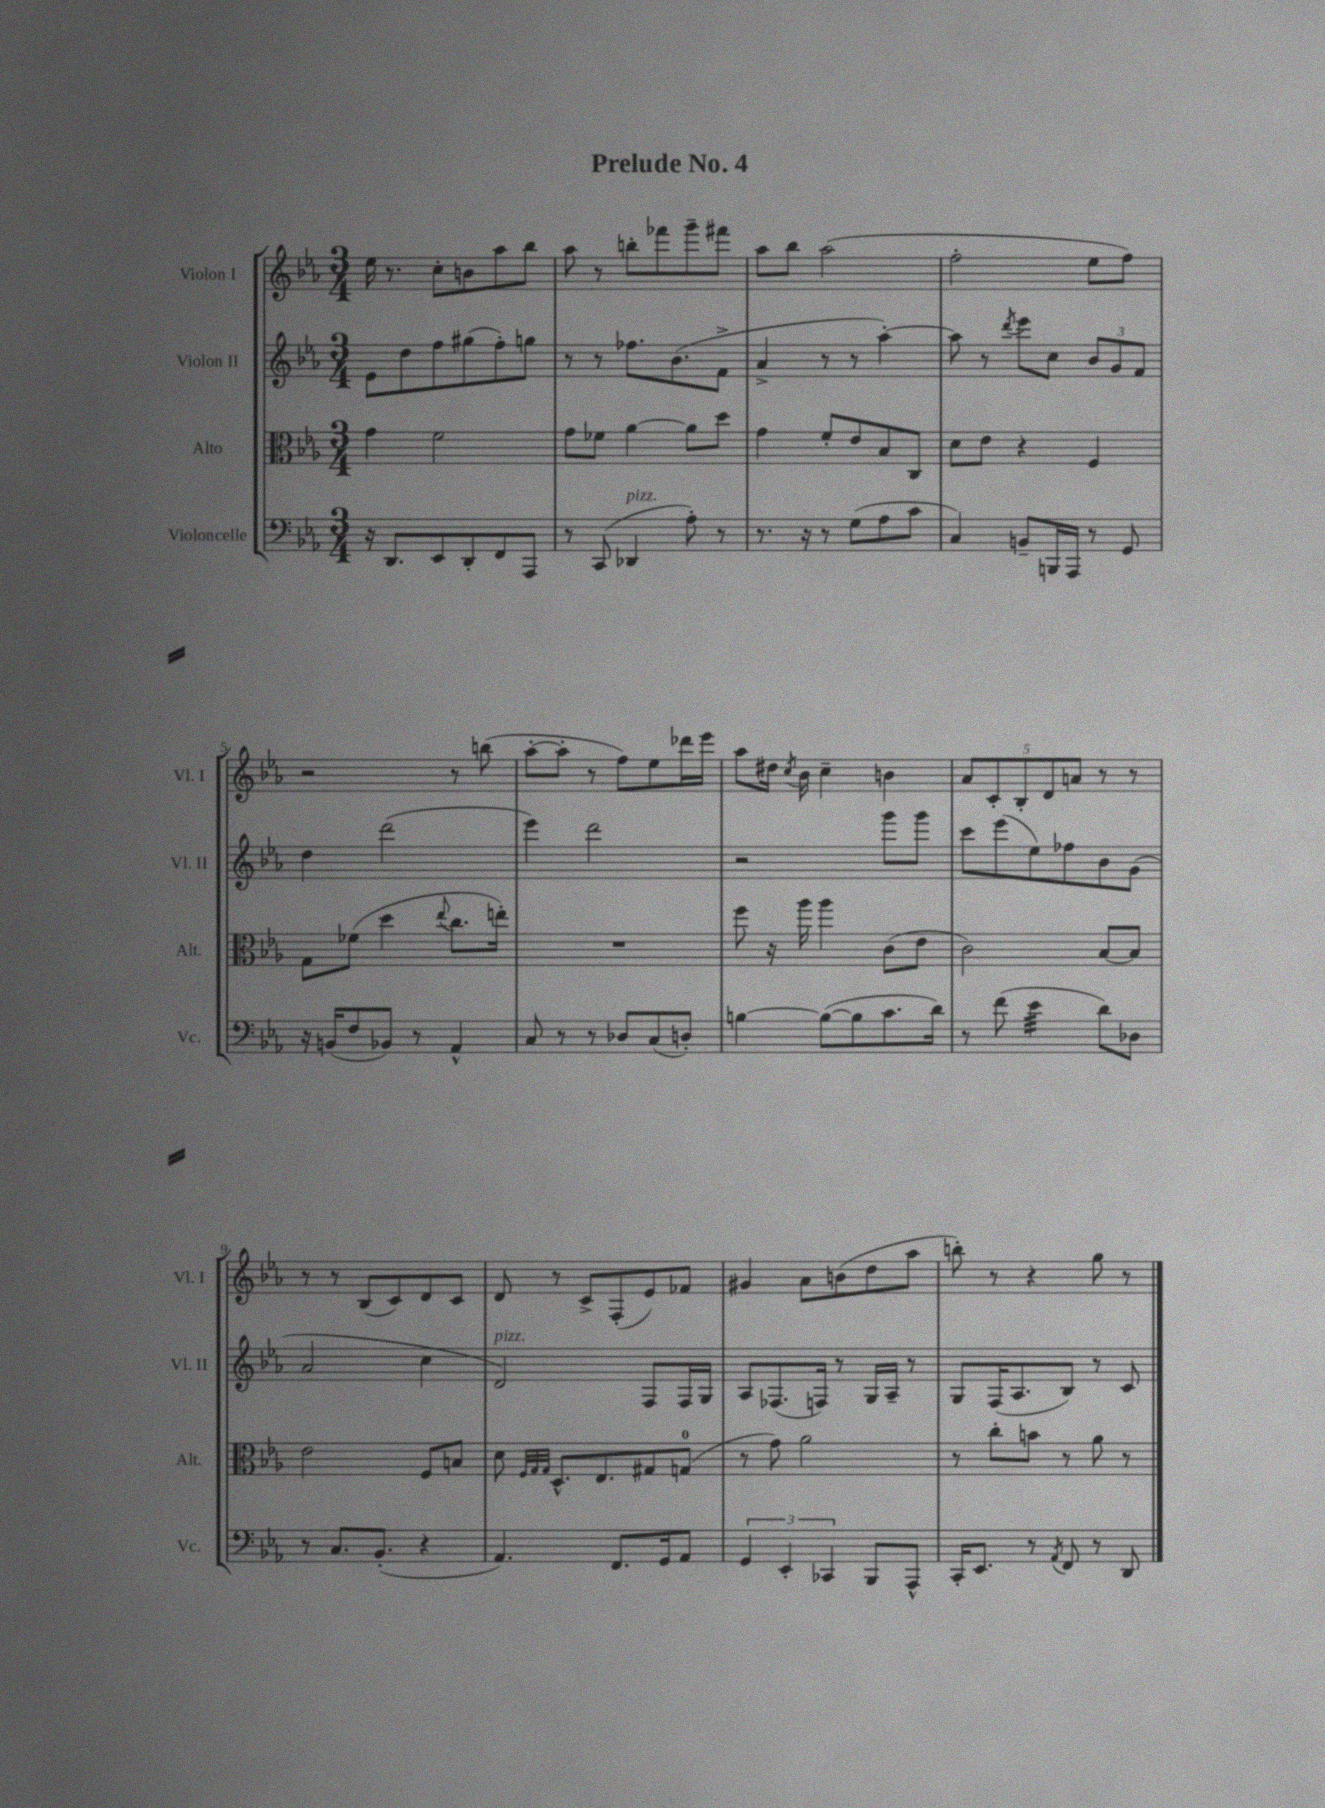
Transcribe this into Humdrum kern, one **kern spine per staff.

**kern	**kern	**kern	**kern
*staff4	*staff3	*staff2	*staff1
*clefF4	*clefC3	*clefG2	*clefG2
*k[b-e-a-]	*k[b-e-a-]	*k[b-e-a-]	*k[b-e-a-]
*M3/4	*M3/4	*M3/4	*M3/4
16r	4g	8e-	16ee-
8.DD	.	.	8.r
.	.	8dd	.
8EE-	2f	8ff	8cc'
8DD'	.	(8gg#	8b
8FF	.	8ff')	8aa-
8AAA-	.	8gg	8bb-
=	=	=	=
8r	8g	8r	8aa-
(8CC	8f-	8r	8r
4DD-	[4a-	8.ff-	8bb'
.	.	.	8fff-
.	.	(8.b-	.
8A-')	8a-]	.	8ggg~
8r	8dd	8f^	8fff#
=	=	=	=
8.r	4g	4a-^	8aa-
.	.	.	8bb-
16r	.	.	.
8r	8f'	8r	(2aa-
(8G	8e-	8r	.
8A-	8B-	[4aa-')	.
8c	8C	.	.
=	=	=	=
4C)	8d	8aa-]	2ff'
.	8e-	8r	.
.	.	8qddd	.
8BB~	4r	8eee-	.
16BBB	.	8cc	.
16AAA-	.	.	.
8r	4F	12b-	8ee-
.	.	12g	.
8GG	.	.	8ff)
.	.	12f	.
=	=	=	=
16r	8G	4dd	2r
(16BB	.	.	.
8F	(8f-	.	.
8BB-)	4dd	(2ddd	.
8r	.	.	.
.	8qqee-	.	.
4AA-^^	8.cc	.	8r
.	.	.	(8bb
.	16ee')	.	.
=	=	=	=
8C	2.r	4eee-)	[8aa-'
8r	.	.	8aa-']
8r	.	2ddd	8r
8D-	.	.	8ff)
(8C	.	.	8ee-
8D')	.	.	16ddd-
.	.	.	16eee-
=	=	=	=
[4B	8ff	2r	8aa-
.	16r	.	16dd#
.	.	.	8qcc
.	16aa-	.	16b-
(8B_	4aa-	.	4cc~
8B]	.	.	.
8.c	(8c	8ggg	4b
.	8e-	8ggg	.
16d)	.	.	.
=	=	=	=
8r	2c)	8ccc	10a-
.	.	.	10c'
(8f	.	(8eee-	.
.	.	.	10B-'
4e-	.	8ee-)	.
.	.	.	10d
.	.	8ff-	.
.	.	.	10a
8d)	[8B-	8b-	8r
8D-	8B-]	(8g	8r
=	=	=	=
8r	2e-	2a-	8r
8.C	.	.	8r
.	.	.	(8B-
(8.BB-'	.	.	.
.	.	.	8c)
4r	8F	4cc	8d
.	8B	.	8c
=	=	=	=
4.AA-)	8d	2d)	8d
.	32qqF	.	.
.	32qqG	.	.
.	32qqG	.	.
.	8.D^^	.	8r
.	.	.	8c^
.	8.E-	.	.
8.FF	.	.	(8F'
.	8G#	8F	8e-)
16GG	.	.	.
8AA-	(8G	16F	8f-
.	.	16G	.
=	=	=	=
6GG	8r	8A-	4g#
.	8g)	(8.F-	.
6EE-'	.	.	.
.	2a-	.	8a-
.	.	16F)	.
6CC-	.	.	.
.	.	8r	(8b
8BBB-	.	16G	8dd
.	.	16A-~	.
8AAA-^^	.	8r	8aa-
=	=	=	=
16CC'	8r	8G	8bb')
8.EE-	.	.	.
.	8cc'	(16F	8r
.	.	8.A-	.
8r	8b	.	4r
8qAA-	.	.	.
8FF	8r	8B-)	.
8r	8a-	8r	8gg
8DD	8r	8c	8r
==	==	==	==
*-	*-	*-	*-
